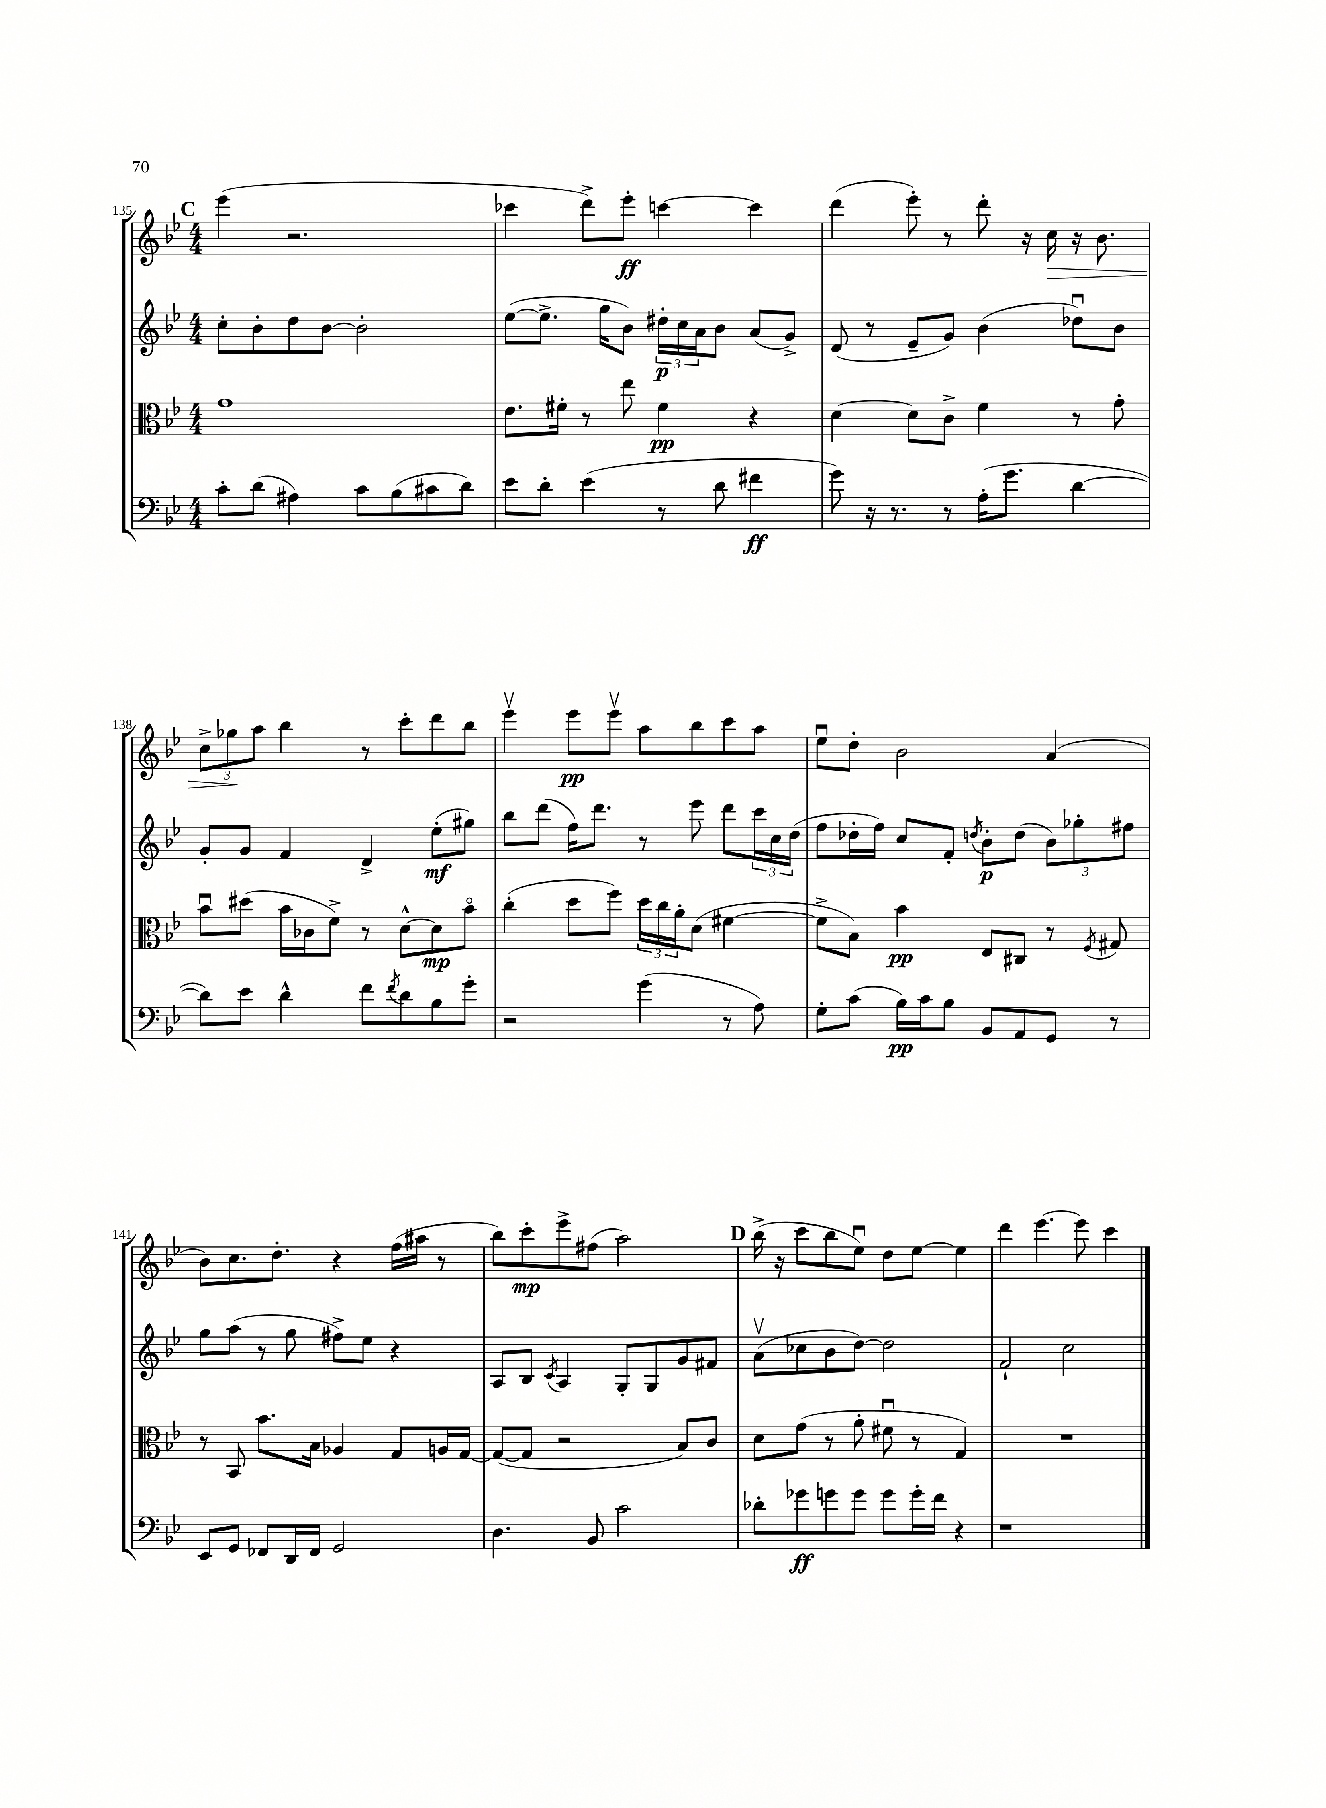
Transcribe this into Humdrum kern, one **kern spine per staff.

**kern	**kern	**kern	**kern
*staff4	*staff3	*staff2	*staff1
*clefF4	*clefC3	*clefG2	*clefG2
*k[b-e-]	*k[b-e-]	*k[b-e-]	*k[b-e-]
*M4/4	*M4/4	*M4/4	*M4/4
8c'	1g	8cc'	(4eee-
(8d	.	8b-'	.
4A#)	.	8dd	2.r
.	.	[8b-	.
8c	.	2b-']	.
(8B-	.	.	.
8c#	.	.	.
8d)	.	.	.
=	=	=	=
8e-	8.e-	([8ee-	4ccc-
8d'	.	8.ee-^]	.
.	16f#'	.	.
(4e-	8r	.	8ddd^)
.	.	16gg	.
.	8ee-	8b-)	8eee-'
8r	4f#	24dd#'	[4ccc
.	.	24cc	.
.	.	24a	.
8d	.	8b-	.
4f#	4r	(8a	4ccc]
.	.	8g^)	.
=	=	=	=
8g)	[4d	(8d	(4ddd
16r	.	8r	.
8.r	.	.	.
.	8d]	8e-~	8eee-')
8r	8c^	8g)	8r
(16A'	4f	(4b-	8ddd'
8.g	.	.	.
.	.	.	16r
.	.	.	16cc
[4d	8r	8dd-u)	16r
.	.	.	8.b-
.	8g'	8b-	.
=	=	=	=
8d])	8b-u	8g'	12cc^
.	.	.	12gg-
8e-	(8dd#	8g	.
.	.	.	12aa
4d^^	16b-	4f	4bb-
.	16c-	.	.
.	8f^)	.	.
8f	8r	4d^	8r
8qf	.	.	.
8d	[8d^^	.	8ccc'
8B-	8d]	(8ee-'	8ddd
8g'	8b-o	8gg#)	8bb-
=	=	=	=
2r	(4cc'	8bb-	4eee-v
.	.	(8ddd	.
.	8dd	16ff)	8eee-
.	.	8.ddd	.
.	8ff)	.	8eee-v
(4g	24dd	8r	8aa
.	24cc	.	.
.	24a'	.	.
.	(8d	8eee-	8bb-
8r	[4f#	8ddd	8ccc
8A)	.	24ccc	8aa
.	.	24cc	.
.	.	(24dd	.
=	=	=	=
8G'	8f#^]	8ff	8ee-u
(8c	8B-)	16dd-'	8dd'
.	.	16ff)	.
16B-)	4b-	8cc	2b-
16c	.	.	.
8B-	.	8f'	.
.	.	8qdd	.
8BB-	8E-	8b-'	.
8AA	8C#	(8dd	.
8GG	8r	12b-)	(4a
.	.	12gg-'	.
.	8qF	.	.
8r	8G#	.	.
.	.	12ff#	.
=	=	=	=
8EE-	8r	8gg	8b-)
8GG	8BB-	(8aa	8.cc
8FF-	8.b-	8r	.
.	.	.	8.dd'
16DD	.	8gg	.
16FF-	16B-	.	.
2GG	4A-	8ff#^)	4r
.	.	8ee-	.
.	8G	4r	(16ff
.	.	.	16aa#
.	16A	.	8r
.	[16G	.	.
=	=	=	=
4.D	(8G_	8A	8bb-)
.	8G]	8B-	8ccc'
.	.	8qc	.
.	2r	4A	8eee-^
8BB-	.	.	(8ff#
2c	.	8G'	2aa)
.	.	8G	.
.	8B-)	8g	.
.	8c	8f#	.
=	=	=	=
8d-'	8d	(8av	(16bb-^
.	.	.	16r
8g-	(8g	8cc-	8ccc
8g	8r	8b-	8bb-
8g	8a'	[8dd)	8ee-u)
8g	8f#u	2dd]	8dd
16g'	8r	.	[8ee-
16f	.	.	.
4r	4G)	.	4ee-]
=	=	=	=
1r	1r	2f`	4ddd
.	.	.	[4.eee-
.	.	2cc	.
.	.	.	8eee-]
.	.	.	4ccc
==	==	==	==
*-	*-	*-	*-
